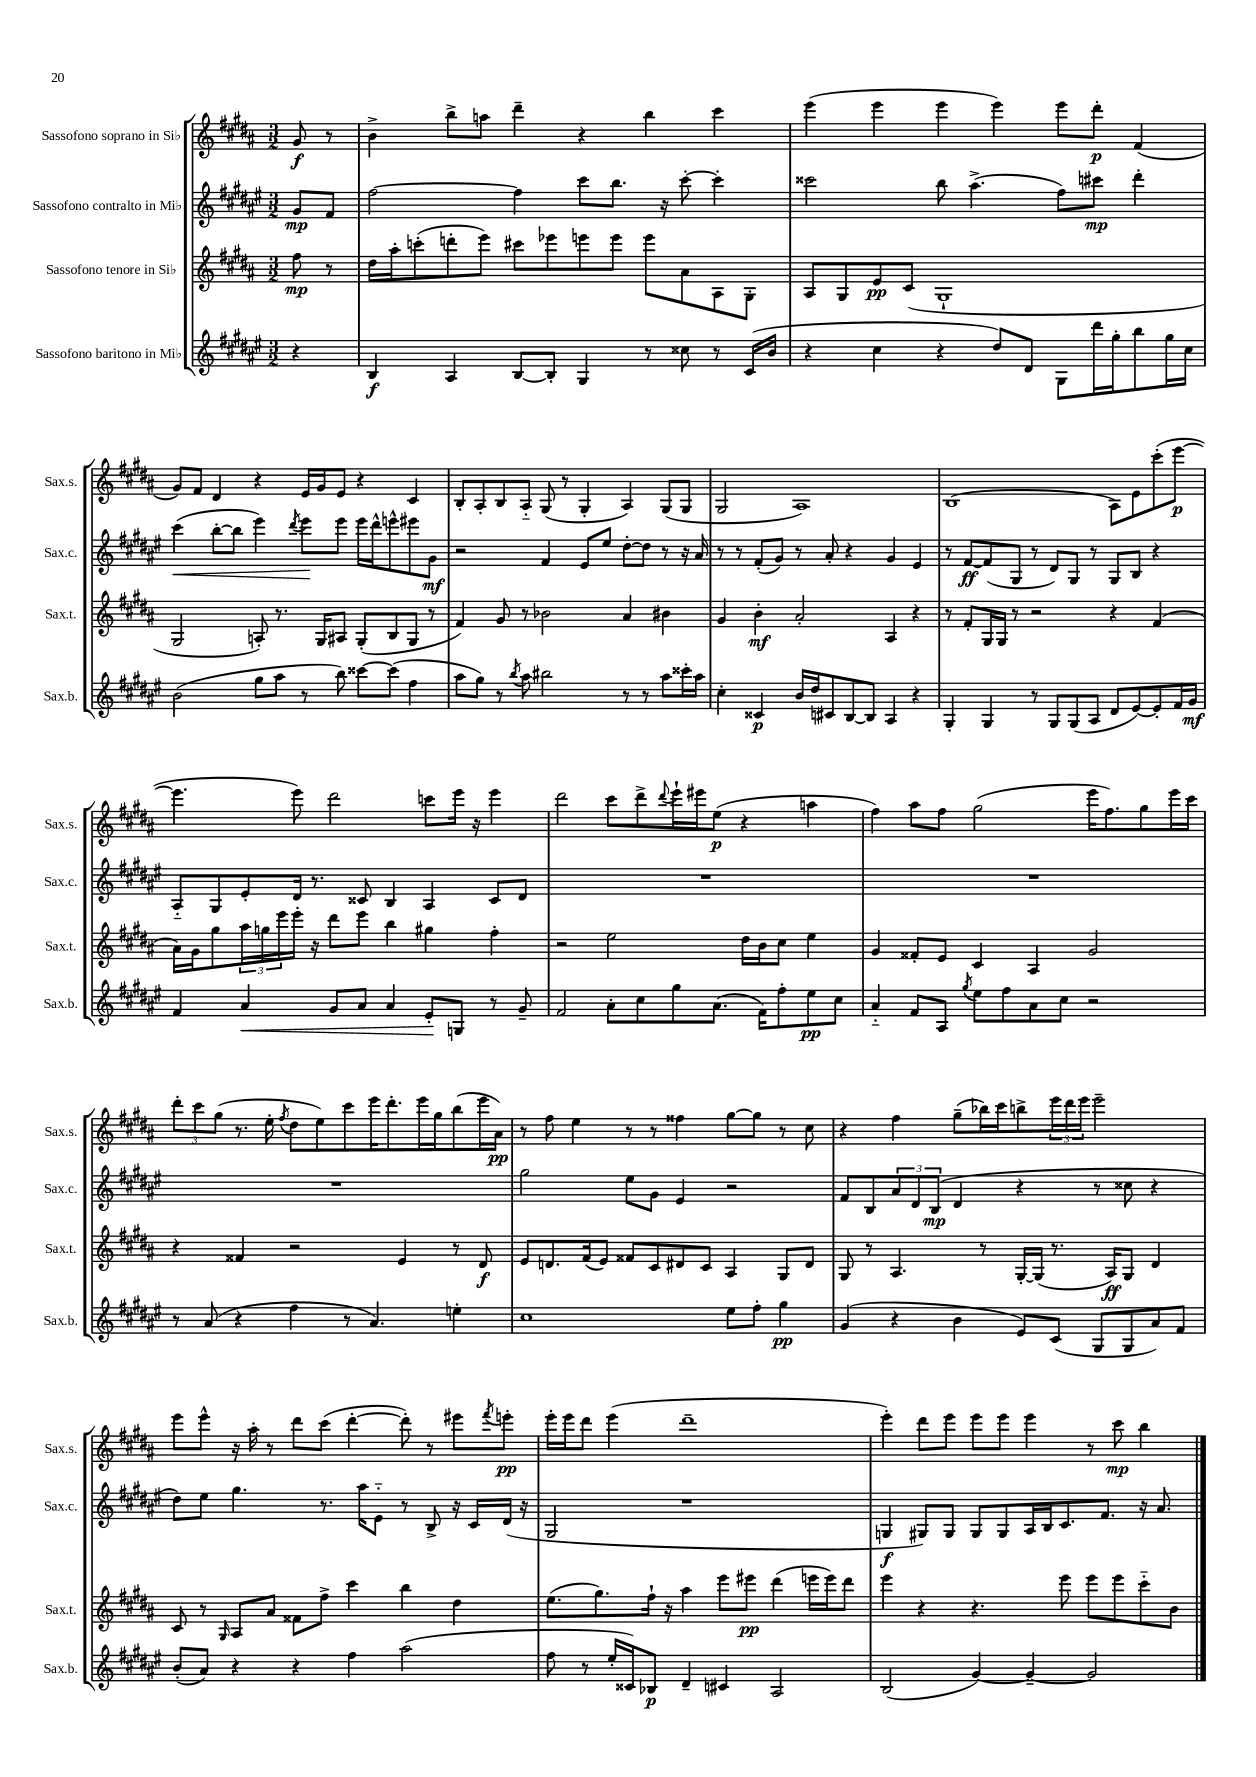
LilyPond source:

<<
\new StaffGroup <<
\new Staff = "s0" \with { instrumentName = "Sassofono soprano in Sib" shortInstrumentName = "Sax.s." } {
    \clef treble \key b \major \numericTimeSignature \time 3/2 \partial 4
    gis'8\f r8 |
    b'4-> b''8-> a''8 dis'''4-- r4 b''4 cis'''4 |
    e'''4( e'''4 e'''4 e'''4) e'''8 dis'''8-.\p fis'4( |
    gis'8) fis'8 dis'4 r4 e'16 gis'16 e'8 r4 cis'4 |
    b8-. ais8-. b8 ais8-_ gis8( r8 gis4-. ais4) gis8( gis8 |
    gis2 ais1) |
    b1( ais8) e'8 cis'''8-.( e'''8~\p |
    e'''4. e'''8) dis'''2 c'''8 e'''16 r16 e'''4 |
    dis'''2 cis'''8 dis'''8-> \appoggiatura { dis'''8 } e'''16-! eis'''16 e''8\p( r4 a''4 |
    fis''4) ais''8 fis''8 gis''2( e'''16 fis''8.) gis''8 e'''16 cis'''16 |
    \tuplet 3/2 { dis'''8-. cis'''8 gis''8( } r8. e''16-. \acciaccatura { fis''8 } dis''8 e''8) cis'''8 e'''16 dis'''8.-. e'''16 gis''16 b''8( e'''16 ais'16\pp) |
    r8 fis''8 e''4 r8 r8 fisis''4 gis''8~ gis''8 r8 cis''8 |
    r4 fis''4 gis''8--( bes''16) cis'''16 b''8-> \tuplet 3/2 { e'''16 dis'''16 e'''16 } e'''2-- |
    e'''8 e'''8-^ r16 ais''16-. r8 dis'''8 cis'''8( dis'''4~-. dis'''8-.) r8 eis'''8 \acciaccatura { fis'''8 } e'''8-.\pp |
    e'''16-. e'''16 dis'''8 e'''4( dis'''1-- |
    e'''4-.) dis'''8 e'''8 e'''8 e'''8 e'''4 r8 cis'''8\mp b''4 \bar "|." |
}
\new Staff = "s1" \with { instrumentName = "Sassofono contralto in Mib" shortInstrumentName = "Sax.c." } {
    \clef treble \key fis \major \numericTimeSignature \time 3/2 \partial 4
    gis'8\mp fis'8 |
    fis''2~ fis''4 cis'''8 b''8. r16 cis'''8~-. cis'''4-. |
    cisis'''2 b''8 ais''4.->( fis''8) cis'''8\mp dis'''4-. |
    cis'''4\<( b''8~-. b''8 eis'''4) \acciaccatura { dis'''8 } eis'''8\! eis'''8 eis'''16 dis'''16-^ e'''8-^ eis'''8 gis'8\mf |
    r2 fis'4 eis'8 eis''8 dis''8~-. dis''8 r8 r16 ais'16 |
    r8 r8 fis'8-.( gis'8) r8 ais'8-. r4 gis'4 eis'4 |
    r8 fis'8~\ff fis'8( gis8 r8 dis'8) gis8 r8 gis8 b8 r4 |
    ais8-_ gis8 eis'8-. dis'16 r8. cisis'8 b4 ais4 cisis'8 dis'8 |
    R1. |
    R1. |
    R1. |
    gis''2 eis''8 gis'8 eis'4 r2 |
    fis'8 b8 \tuplet 3/2 { ais'8 dis'8 b8\mp( } dis'4 r4 r8 cisis''8 r4 |
    dis''8) eis''8 gis''4. r8. ais''16 eis'8-_ r8 b8-> r16 cis'16 dis'16( r16 |
    gis2 r1 |
    g4\f gis8) gis8 gis8 gis8 ais16 b16 cis'8. fis'8. r16 ais'8. \bar "|." |
}
\new Staff = "s2" \with { instrumentName = "Sassofono tenore in Sib" shortInstrumentName = "Sax.t." } {
    \clef treble \key b \major \numericTimeSignature \time 3/2 \partial 4
    fis''8\mp r8 |
    dis''16 ais''16-. c'''8-.( d'''8-. e'''8) cis'''8 ees'''8 e'''8 e'''8 e'''8 ais'8 ais8 gis8-. |
    ais8 gis8 e'8\pp cis'8( gis1-! |
    gis2 a8-.) r8. gis16 ais8 gis8-.( b8 gis8 r8 |
    fis'4) gis'8 r8 bes'2 ais'4 bis'4 |
    gis'4 b'4-.\mf ais'2-. ais4 r4 |
    r8 fis'8-. gis16 gis16 r8 r2 r4 fis'4( |
    ais'16) gis'16 gis''8 \tuplet 3/2 { ais''16 g''16 e'''16 } e'''16-. r16 dis'''8 e'''8 b''4 gis''4 fis''4-. |
    r2 e''2 dis''16 b'16 cis''8 e''4 |
    gis'4 fisis'8-. e'8 cis'4 ais4 gis'2 |
    r4 fisis'4 r2 e'4 r8 dis'8\f |
    e'8 d'8. fis'16( e'8) fisis'8 cis'8 dis'8 cis'8 ais4 gis8 dis'8 |
    gis8 r8 ais4. r8 gis16~-. gis16( r8. ais16\ff) gis8 dis'4 |
    cis'8 r8 \grace { gis16 } ais8 ais'8 fisis'8 fis''8-> cis'''4 b''4 dis''4 |
    e''8.( gis''8.) fis''16-! r16 ais''4 e'''8 eis'''8\pp dis'''4( e'''16 e'''16) dis'''8 |
    e'''4 r4 r4. e'''8 e'''8 e'''8 cis'''8-_ b'8 \bar "|." |
}
\new Staff = "s3" \with { instrumentName = "Sassofono baritono in Mib" shortInstrumentName = "Sax.b." } {
    \clef treble \key fis \major \numericTimeSignature \time 3/2 \partial 4
    r4 |
    b4\f ais4 b8~ b8-. gis4 r8 cisis''8 r8 cis'16( b'16 |
    r4 cis''4 r4 dis''8) dis'8 gis8 dis'''16 gis''16-. b''8 gis''16 cis''16 |
    b'2( gis''8 ais''8 r8 b''8) cisis'''8~ cisis'''8( fis''4 |
    ais''8 gis''8) r8 \acciaccatura { b''8 } ais''8 bis''2 r8 r8 ais''8 cisis'''16-. ais''16 |
    cis''4-. cisis'4\p b'16 dis''16 cis'8 b8~ b8 ais4 r4 |
    gis4-. gis4 r8 gis8 gis8( ais8 dis'8 eis'8~) eis'8-. fis'16 gis'16\mf |
    fis'4 ais'4\< gis'8 ais'8 ais'4 eis'8-.\! g8 r8 gis'8-- |
    fis'2 ais'8-. cis''8 gis''8 ais'8.( fis'16) fis''8-. eis''8\pp cis''8 |
    ais'4-_ fis'8 ais8 \acciaccatura { gis''8 } eis''8 fis''8 ais'8 cis''8 r2 |
    r8 ais'8( r4 fis''4 r8 ais'4.) e''4-. |
    cis''1 eis''8 fis''8-. gis''4\pp |
    gis'4( r4 b'4 eis'8) cis'8( gis8 gis8 ais'8) fis'8 |
    b'8-.( ais'8) r4 r4 fis''4 ais''2( |
    fis''8 r8 eis''16-. cisis'16) bes8\p dis'4-- cis'4 ais2 |
    b2( gis'4~) gis'4~-- gis'2 \bar "|." |
}
>>
>>
\layout { \context { \Score \remove "Bar_number_engraver" } }
